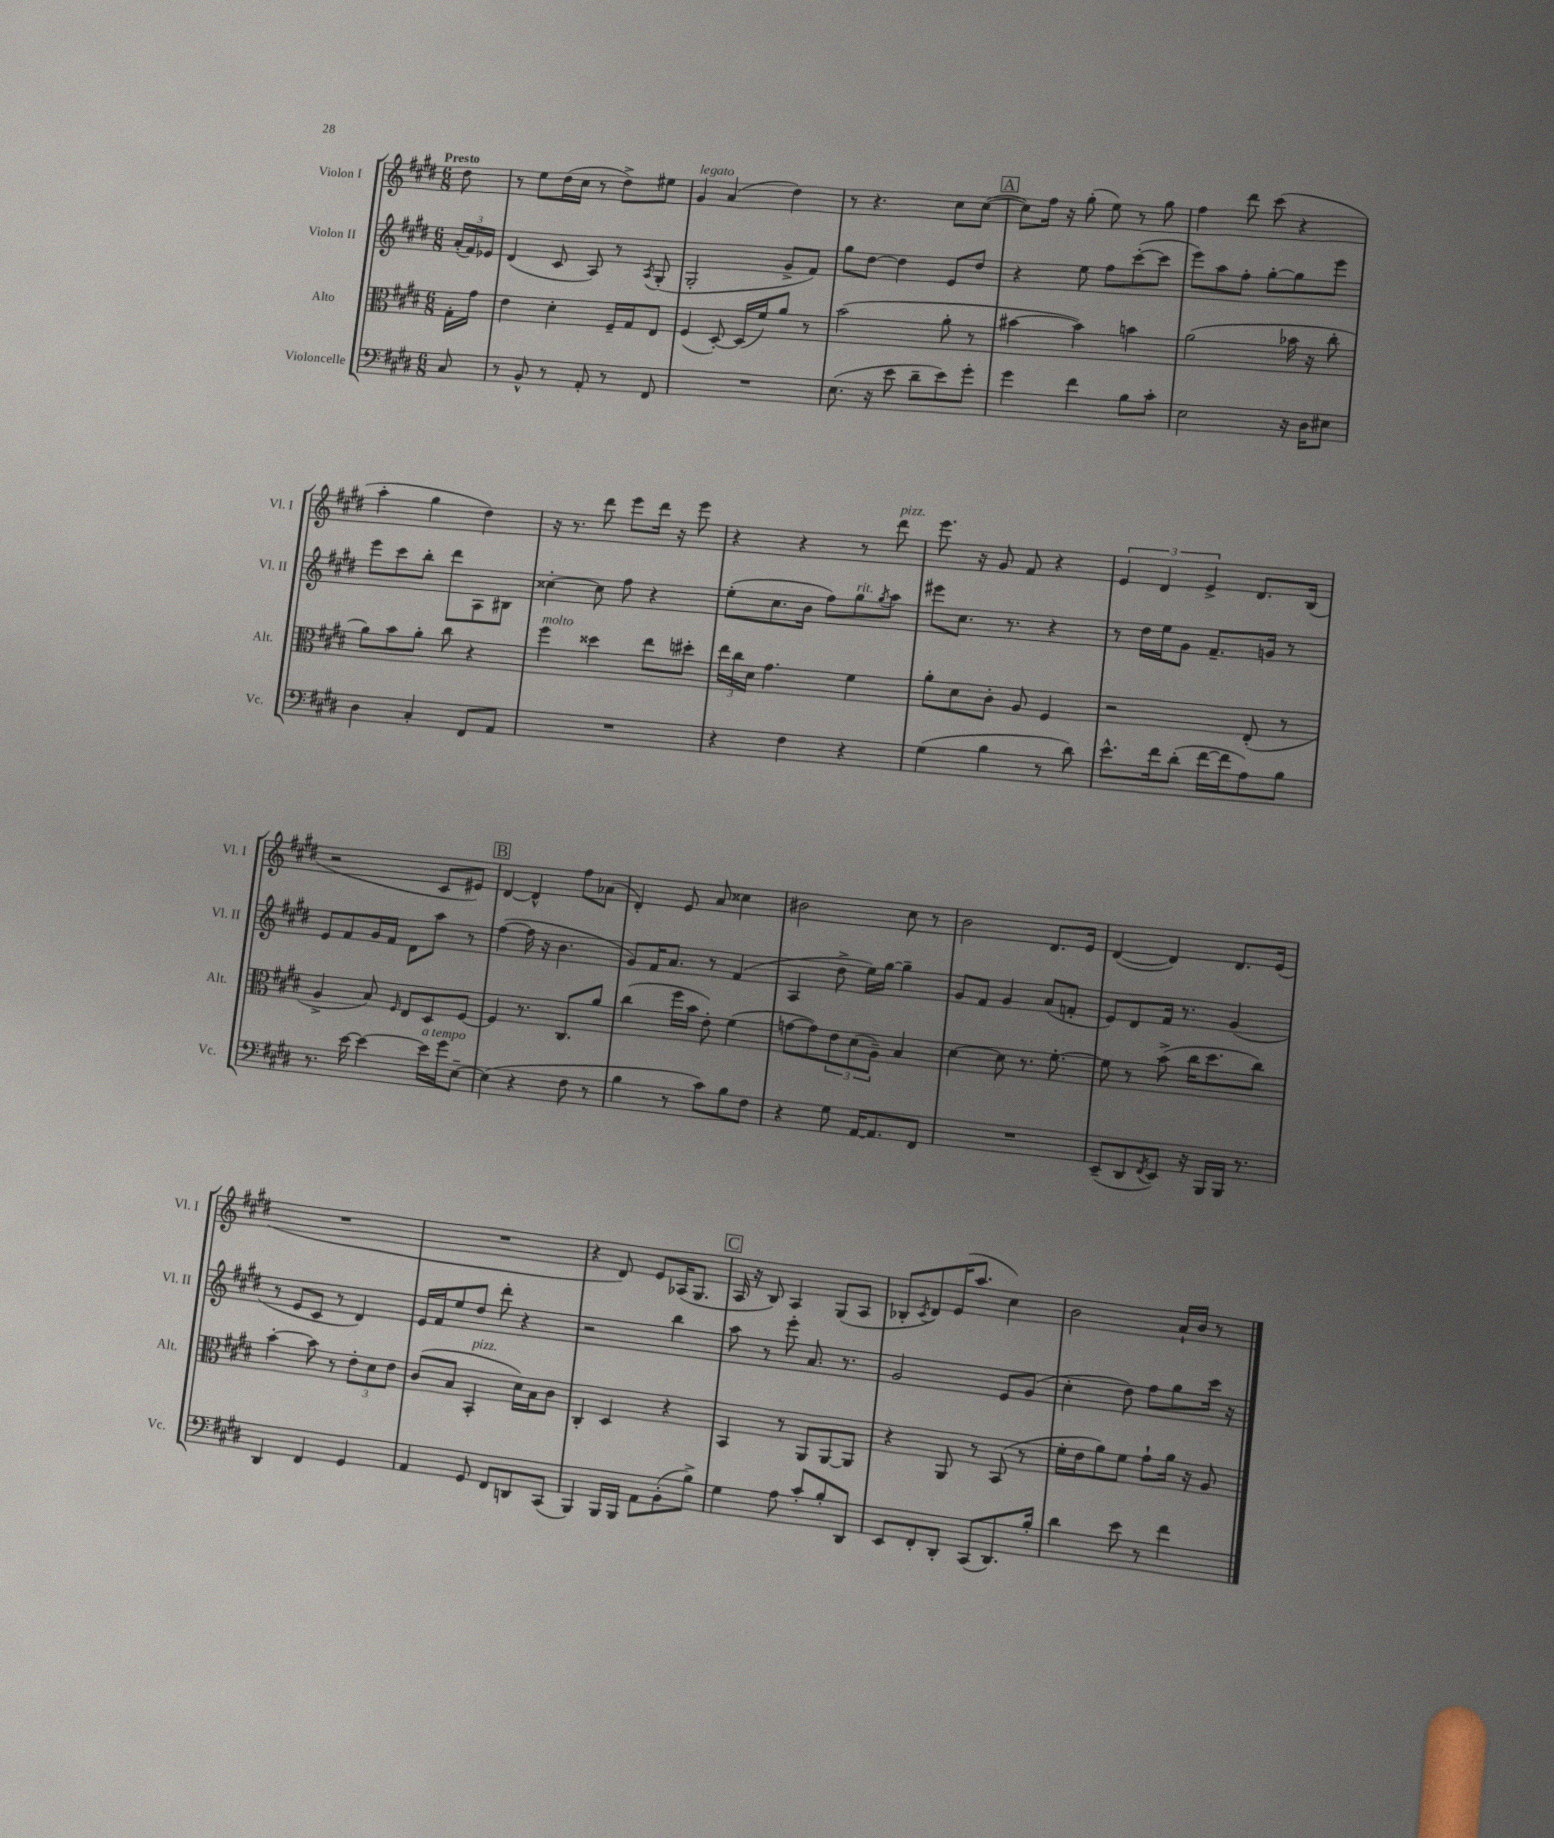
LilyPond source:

<<
\new StaffGroup <<
\new Staff = "s0" \with { instrumentName = "Violon I" shortInstrumentName = "Vl. I" } {
    \clef treble \key e \major \numericTimeSignature \time 6/8 \partial 8 \tempo "Presto"
    dis''8 |
    r8 e''8 dis''16( cis''16 r8 dis''8->) eis''8 |
    gis'4^\markup { \italic "legato" } a'4( dis''4) |
    r8 r4. cis''8 cis''8~( |
    \mark \markup { \box "A" } cis''8) fis''16 r16 gis''8-.( e''8) r8 gis''8 |
    fis''4 dis'''8 cis'''8( r4 |
    a''4-. gis''4 dis''4) |
    r16 r8. dis'''8 e'''8 dis'''16 r16 e'''8 |
    r4 r4 r8 dis'''8^\markup { \italic "pizz." } |
    e'''8. r16 gis'8 fis'8 r4 |
    \tuplet 3/2 { e'4 dis'4 e'4-> } dis'8. b16( |
    r2 cis'8 eis'8) |
    \mark \markup { \box "B" } dis'4~ dis'4-^ fis''8 aes'8( |
    dis'4-.) e'8 a'8 cisis''4 |
    bis'2 cis''8 r8 |
    b'2 dis'8. e'16 |
    dis'4~( dis'4) dis'8. e'16( |
    R2. |
    R2. |
    r4 dis'8) e'8 aes16( gis8. |
    \mark \markup { \box "C" } a16 r16 b8) a4 gis8( a8 |
    bes8-. \acciaccatura { cis'8 } dis'8) e'16( a''8. cis''4) |
    b'2 a'16-! b'16 r8 \bar "|." |
}
\new Staff = "s1" \with { instrumentName = "Violon II" shortInstrumentName = "Vl. II" } {
    \clef treble \key e \major \numericTimeSignature \time 6/8 \partial 8
    \tuplet 3/2 { a'16-.( fis'16) ees'16 } |
    dis'4( cis'8 a8) r8 \acciaccatura { a8 } gis8-.( |
    gis2-. gis'8-> fis'8) |
    gis''8 dis''8~ dis''4 e'8 dis''8 |
    \mark \markup { \box "A" } r4 e''8 fis''8 cis'''8~-.( cis'''8 |
    e'''8) a''8 fis''8-. gis''8~-. gis''8 e'''8 |
    e'''8 cis'''8 b''8-. dis'''8 a8 bis8 |
    cisis''4~-. cisis''8 fis''8 r4 |
    e''8-.( cis''8. b'16 fis''8) gis''8^\markup { \italic "rit." } \acciaccatura { gis''8 } a''8 |
    eis'''8 cis''8. r8. r4 |
    r8 dis''16 e''16 gis'8 fis'8.-- g'16 r8 |
    e'8 fis'8 gis'16 fis'16 dis'8 a''8 r8 |
    \mark \markup { \box "B" } fis''4~( fis''16 r16 b'4. |
    gis'8) fis'16 a'8. r8 fis'4( |
    a4 dis''8-> e''16) gis''16~ gis''4-- |
    gis'8 fis'8 gis'4 a'8( f'8-. |
    e'8) dis'8 fis'16 r8. gis'4( |
    r8 e'8 cis'8 r8 dis'4) |
    e'16 fis'16 e''8 dis''8 dis'''8-. r4 |
    r2 b''4 |
    \mark \markup { \box "C" } a''8 r8 e'''8-. a'8. r8. |
    gis'2 e'8 gis'8( |
    cis''4-. dis''8) fis''8 gis''8 cis'''16 r16 \bar "|." |
}
\new Staff = "s2" \with { instrumentName = "Alto" shortInstrumentName = "Alt." } {
    \clef alto \key e \major \numericTimeSignature \time 6/8 \partial 8
    gis16-. gis'16 |
    e'4 dis'4-. fis16-- gis16 e8 |
    fis4( dis8~-.) dis16( fis'16) a'8 r8 |
    b'2( a'8-. r8 |
    \mark \markup { \box "A" } bis'4~ bis'4) b'4 |
    a'2( bes'16 r16 cis''8-. |
    a'8) b'8 a'8-. cis''8 r4 |
    fis''4^\markup { \italic "molto" } disis''4 e''8 dis''8-. |
    \tuplet 3/2 { e''16 cis''16 dis'16 } gis'4. fis'4 |
    a'8-. dis'8 cis'8-. a8 fis4 |
    r2 e8-.( r8 |
    a4-> b8) \grace { fis16 } e8 dis8 fis8~ |
    \mark \markup { \box "B" } fis4 r8. cis8. a'8 |
    cis''4( fis''16 b'16 e'8-.) fis'4( |
    g'8~ g'8) \tuplet 3/2 { e'8 dis'8( a8--) } b4 |
    dis'4~ dis'8 r8. fis'8.~-. |
    fis'8 r8 b'8->( cis''16 dis''8. cis''8) |
    b'4~-. b'8 r8 \tuplet 3/2 { e'8-. dis'8 e'8 } |
    cis'8( b8 b,4-.^\markup { \italic "pizz." } dis'16) b16 cis'8 |
    cis4-. dis4 r4 |
    \mark \markup { \box "C" } b,4 r8 a,8 a,8~ a,8 |
    r4 a,8 r8 b,8( r8 |
    fis'16-. e'16 a'8) fis'8 gis'8-! a'16 r16 a8 \bar "|." |
}
\new Staff = "s3" \with { instrumentName = "Violoncelle" shortInstrumentName = "Vc." } {
    \clef bass \key e \major \numericTimeSignature \time 6/8 \partial 8
    cis8 |
    r8 b,8-^ r8 a,8-. r8 fis,8 |
    R2. |
    e8.( r16 e'8 dis'8-- e'8) gis'8-. |
    \mark \markup { \box "A" } gis'4 fis'4 b8 cis'8-. |
    e2 r16 dis16 eis8 |
    dis4 cis4-. fis,8 a,8 |
    R2. |
    r4 fis4 r4 |
    gis4( b4 r8 dis'8) |
    e'8.-^ fis'16 dis'8-.( fis'16~ fis'16 a8) b8 |
    r8. e'16~ e'4~ e'16^\markup { \italic "a tempo" } gis'16 e8~-- |
    \mark \markup { \box "B" } e4( r4 fis8 r8 |
    b4 r8 cis'8) b8 fis8 |
    r4 gis8 a,16~ a,8. fis,8 |
    R2. |
    e,8--( dis,8 \acciaccatura { fis,8 } e,8) r16 b,,16 b,,16 r8. |
    dis,4 fis,4 gis,4 |
    a,4 gis,8 fis,8 d,8 cis,8( |
    b,,4) b,,16 b,,16 a,8 b,8-.( b8->) |
    \mark \markup { \box "C" } gis4 a8 cis'8-. b8-. dis,8 |
    e,8 fis,8-. dis,8-. cis,8( dis,8.) b16-. |
    dis'4 e'8 r8 fis'4 \bar "|." |
}
>>
>>
\layout { \context { \Score \remove "Bar_number_engraver" } }
